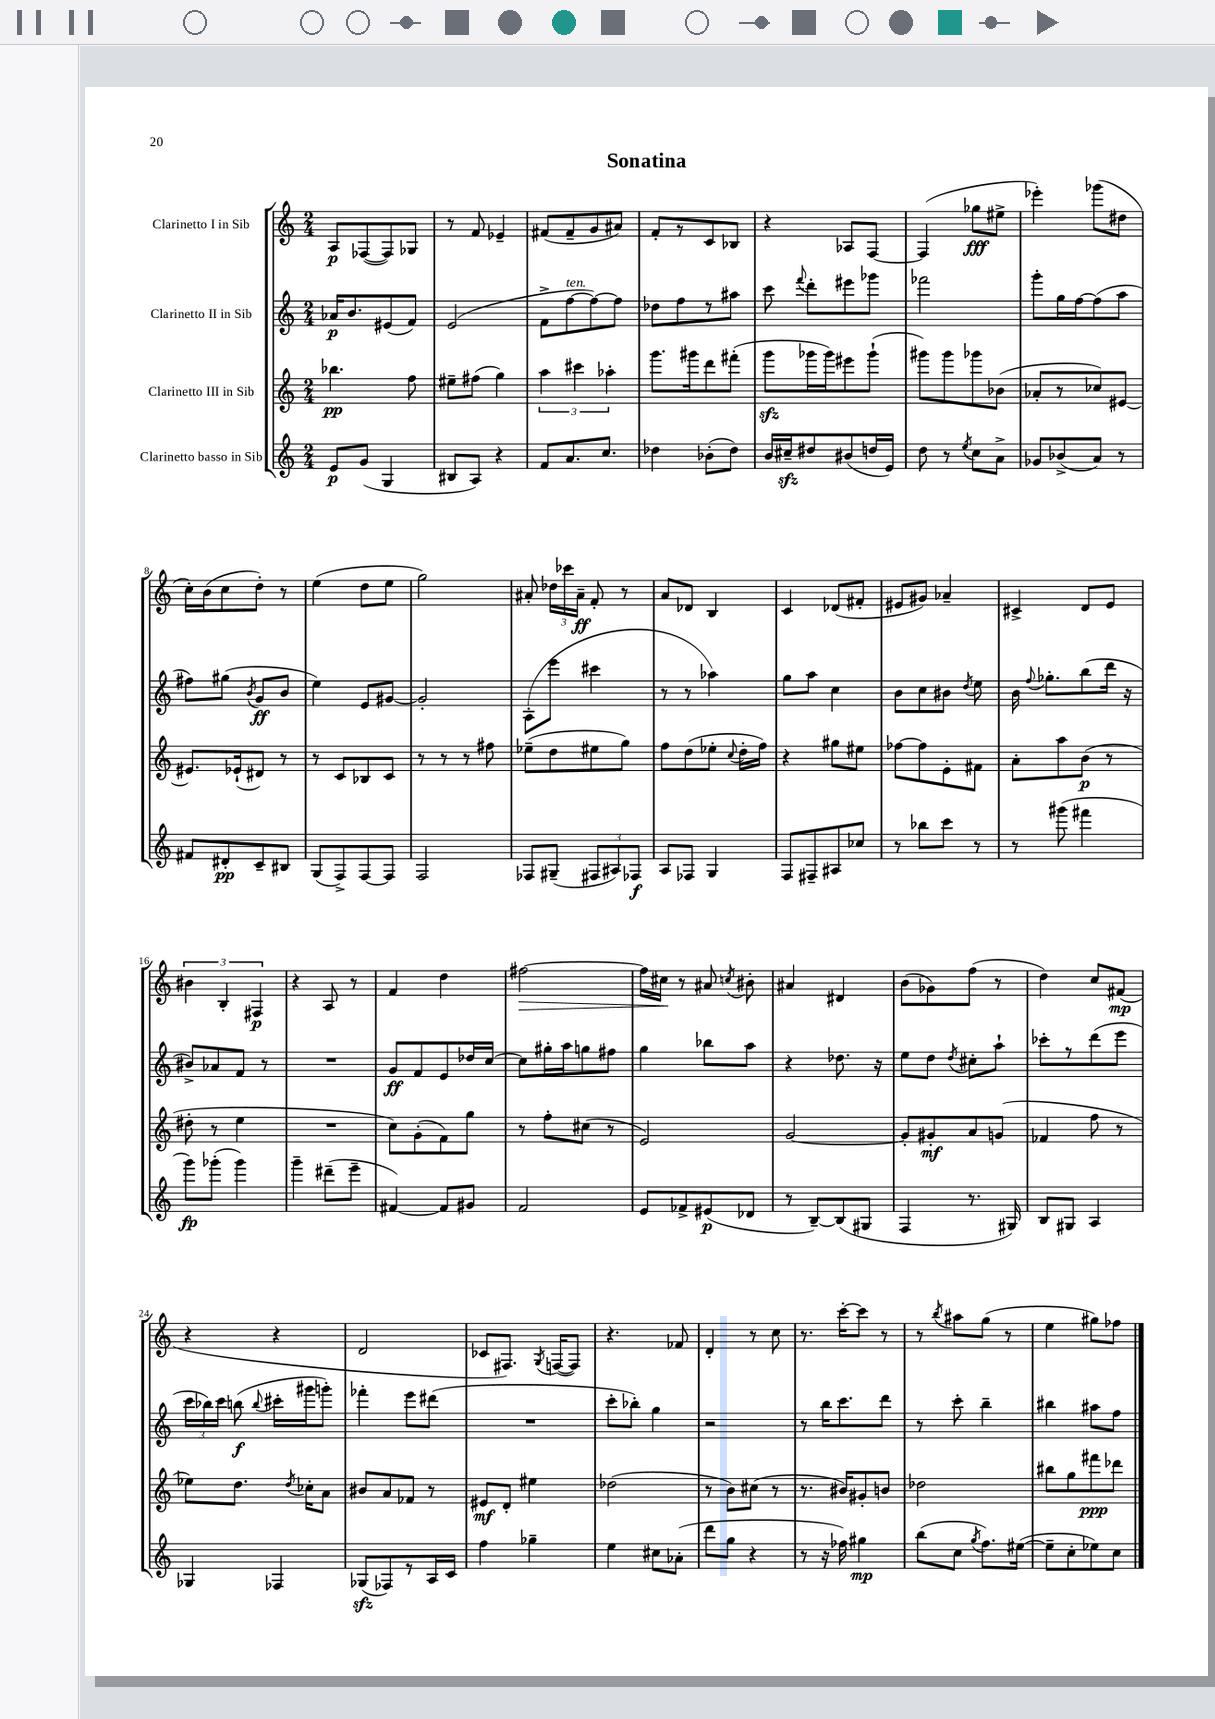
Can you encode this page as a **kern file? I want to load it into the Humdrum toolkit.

**kern	**kern	**kern	**kern
*staff4	*staff3	*staff2	*staff1
*clefG2	*clefG2	*clefG2	*clefG2
*k[]	*k[]	*k[]	*k[]
*M2/4	*M2/4	*M2/4	*M2/4
8e/L	4.bb-\	16a-/LK	8A/L
.	.	8.b/	.
(8g/J	.	.	([8F-/
4G/	.	(8e#/	8F-/])
.	8ff\	8f/J)	8G-/J
=	=	=	=
8B#/L	8ee#~\L	(2e/	8r
8A/J)	(8ff#\J	.	8f/
4r	4gg\)	.	4e-~/
=	=	=	=
8f/L	6aa\	8f^\L	(8f#/L
8.a/	.	[8ff\	8f#~/
.	6ccc#\	.	.
.	.	8ff\_)	8g/
8.cc/J	.	.	.
.	6aa-'\	.	.
.	.	8ff\]J	8a#/J)
=	=	=	=
4dd-\	8.ggg\L	8dd-\L	8f'/L
.	.	8ff\	8r
.	16ggg#\k	.	.
(8b-'\L	8ddd\	8r	8c/
8dd-\J)	(8fff#'\J	8aa#\J	8B-/J
=	=	=	=
16b/LL	8ggg\L	8ccc\	4r
16cc#~/J	.	.	.
.	.	8qqfff/	.
8dd#/	16ggg-\L	8ddd'\L	.
.	16ggg-\J)	.	.
(8b#/	8eee#\	8eee#\	8A-/L
16dd/L	(8ggg-`\J	8ggg-\J	[8F/J
16e/JJ)	.	.	.
=	=	=	=
8dd\	8ggg#\L)	2fff-\	(4F/]
8r	8ggg#\	.	.
8qee/	.	.	.
8cc\L	8ggg-\	.	8gg-\L
8a^\J	(8b-\J	.	8ee#^\J
=	=	=	=
8g-/L	8a-'/L	8ggg'\L	4eee-'\)
(8b-^/	8r	16gg\L	.
.	.	[16ff\J	.
8a/J)	8cc-/)	(8ff\]	(8ggg-\L
8r	[8e#/J	8aa\J	8dd#\J
=	=	=	=
8f#/L	8.e#/]L	8ff#\L)	16cc'\LL)
.	.	.	(16b\J
8d#'/	.	(8gg#\J	8cc\
.	(16e-`/k	.	.
.	.	8qb/	.
8c~/	8d#/J)	8g/L	8dd'\J)
8B#/J	8r	8b/J	8r
=	=	=	=
(8G/L	8r	4ee\)	(4ee\
8F^/)	8c/L	.	.
[8F/	8B-/	8e/L	8dd\L
8F/]J	8c/J	[8g#/J	8ee\J
=	=	=	=
2F/	8r	2g#'/]	2gg\)
.	8r	.	.
.	8r	.	.
.	8ff#\	.	.
=	=	=	=
8F-/L	(8ee-~\L	(8A'\L	8a#'/
(8G#~/J	8dd\	8eee\J	24dd-\LL
.	.	.	24ccc-\
.	.	.	24a#~\JJ
12F#/L	8ee#\	4ccc#\	8f'/
12A#/)	.	.	.
.	8gg\J)	.	8r
12F-/J	.	.	.
=	=	=	=
8A/L	8ff\L	8r	8a/L
8F-/J	(8dd\	8r	8d-/J
4G/	8ee-'\J	4aa-\)	4B/
.	8qqcc/	.	.
.	16dd'\LL	.	.
.	16ff\JJ)	.	.
=	=	=	=
8F/L	4r	8gg\L	4c/
8F#~/	.	8aa\J	.
8A#/	8gg#\L	4cc\	(8d-/L
8cc-/J	8ee#\J	.	8f#'/J
=	=	=	=
8r	[8ff-\L	8b\L	8e#/L
8bb-\L	8ff-\]	8cc\	8g#/J)
8ccc\J	8e'\	8b#\J	4a-~/
.	.	8qdd/	.
8r	8f#\J	8ee\	.
=	=	=	=
8r	8a'\L	16b\	4c#^/
.	.	8qqff/	.
.	.	8.gg-'\L	.
(8ggg#\	8aa\	.	.
4fff#\	(8b\J	(8bb\	8d/L
.	8r	16ddd\Jk	8e/J
.	.	16r	.
=	=	=	=
8ggg\L)	8dd#'\	8b#^/L)	6b#\
(8ggg-'\J	8r	8a-/	.
.	.	.	6B'/
4ggg-\)	4ee\	8f/J	.
.	.	.	6F#/
.	.	8r	.
=	=	=	=
4ggg~\	2r	2r	4r
(8ddd#~\L	.	.	8A/
8eee~\J	.	.	8r
=	=	=	=
[4f#/)	8cc\L)	8g/L	4f/
.	(8g'\	8f/	.
8f#/]L	8f\)	8e/	4dd\
8g#/J	8gg\J	16dd-/L	.
.	.	[16cc/JJ	.
=	=	=	=
2f/	8r	8cc\]L	[2ff#\
.	8ff'\L	16gg#'\L	.
.	.	16aa\J	.
.	(8cc#\J	8gg\	.
.	8r	8ff#\J	.
=	=	=	=
8e/L	2e/)	4gg\	16ff#\]LL
.	.	.	16cc#\JJ
8f-^/	.	.	8r
(8e#/	.	8bb-\L	8a#/
.	.	.	8qcc/
8d-/J	.	8aa\J	8b#'\
=	=	=	=
8r	[2g/	4r	4a#/
[8B~/L)	.	.	.
(8B/]	.	8.dd-\	4d#/
8G#/J	.	.	.
.	.	16r	.
=	=	=	=
4F/	8g'/]L	8ee\L	(8b\L
.	8g#'/	8dd\J	8g-\)
.	.	8qdd/	.
8.r	8a/	8cc#'\L	(8ff\J
.	(8g/J	8aa`\J	8r
16G#/)	.	.	.
=	=	=	=
8B/L	4f-/	8ccc-'\L	4dd\)
8G#/J	.	8r	.
4A/	8ff\	(8ddd\	8cc/L
.	8r	8eee\J	(8f#/J
=	=	=	=
4G-/	8ee-\L)	24ccc\LL	4r
.	.	24bb-\)	.
.	.	24ccc\JJ	.
.	8.dd\J	(8bb\	.
.	.	8qqbb/	.
4F-/	.	16ccc#'\LL	4r
.	8qdd/	.	.
.	16cc-'\LK	16ggg#\J	.
.	8a\J	8ggg'\J)	.
=	=	=	=
(8G-/L	8b#/L	4fff-'\	2d/
8F-/)	8a/	.	.
8r	8f-/J	8eee\L	.
16A/L	8r	(8ddd#\J	.
16c/JJ	.	.	.
=	=	=	=
4ff\	8e#/L	2r	8c-/L
.	8d'/J	.	8.F#/J)
4gg-~\	4ee#\	.	.
.	.	.	8qG/
.	.	.	([16F/LK
.	.	.	8F/]J)
=	=	=	=
4ee\	(2dd-\	8ccc'\L	4.r
.	.	8bb-'\J)	.
8cc#\L	.	4gg\	.
(8a-'\J	.	.	8f-/
=	=	=	=
8ddd\L	8r	2r	4d'/
8gg\J	8b\L)	.	.
4r	(8cc#\J	.	8r
.	8r	.	8cc\
=	=	=	=
8r	8.r	8r	8.r
16r	.	16bb\LK	.
16ff-\)	16b#/LK)	8.ccc\	[16ccc'\LK
4gg#\	8g#'/	.	8ccc\]J
.	8b/J	8ddd\J	8r
=	=	=	=
(8bb\L	2dd-\	8r	8r
.	.	.	8qbb/
8cc\J	.	8ccc'\	8aa#\L
8qgg/	.	.	.
8.ff\L)	.	4bb~\	(8gg\J
.	.	.	8r
([16ee#\Jk	.	.	.
=	=	=	=
8ee#~\]L	8bb#\L	4bb#\	4ee\
8cc'\	8gg\	.	.
8ee-\)	8fff#\	8aa#\L	8gg#\L)
8cc\J	8ddd-\J	8ff\J	8ff-\J
==	==	==	==
*-	*-	*-	*-
